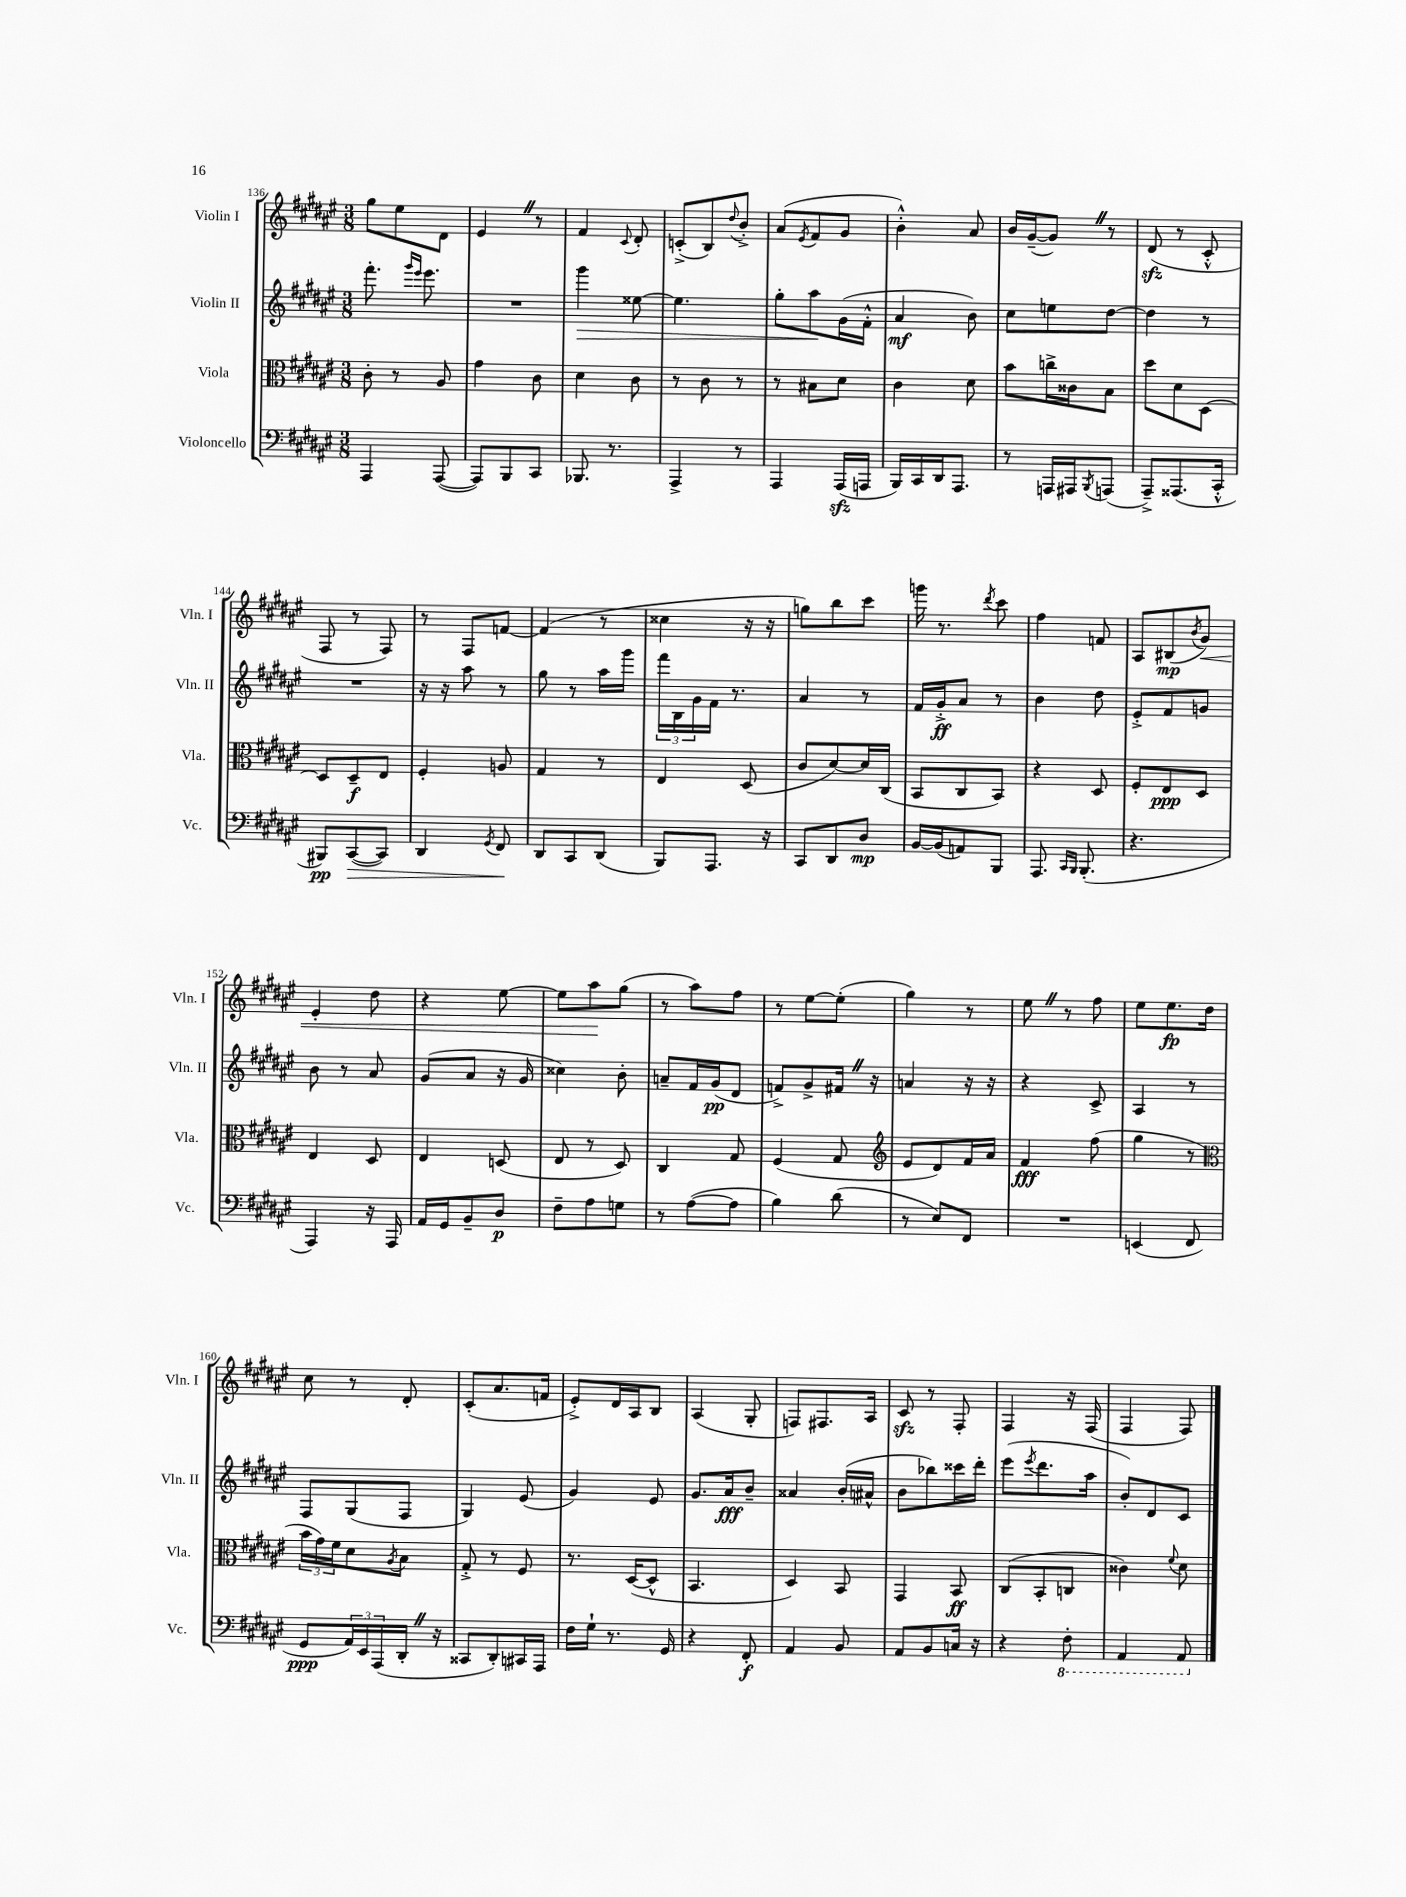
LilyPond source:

<<
\new StaffGroup <<
\new Staff = "s0" \with { instrumentName = "Violin I" shortInstrumentName = "Vln. I" } {
    \clef treble \key fis \major \numericTimeSignature \time 3/8
    gis''8 eis''8 dis'8 |
    eis'4 \once \override BreathingSign.text = \markup { \musicglyph "scripts.caesura.straight" } \breathe r8 |
    fis'4 \appoggiatura { cis'8 } dis'8-. |
    c'8-.->( b8) \appoggiatura { dis''8 } b'8-.-> |
    ais'8( \acciaccatura { eis'8 } fis'8 gis'8 |
    b'4-.-^) ais'8 |
    b'16 gis'16~--( gis'8) \once \override BreathingSign.text = \markup { \musicglyph "scripts.caesura.straight" } \breathe r8 |
    dis'8\sfz( r8 cis'8-.-^ |
    fis8 r8 fis8) |
    r8 fis8 f'8~ |
    f'4( r8 |
    cisis''4 r16 r16 |
    g''8) b''8 cis'''8 |
    g'''16 r8. \acciaccatura { dis'''8 } cis'''8 |
    fis''4 f'8 |
    ais8 bis8\mp( \acciaccatura { b'8 } gis'8\<) |
    eis'4-. dis''8 |
    r4 eis''8~ |
    eis''8 ais''8\! gis''8( |
    r8 ais''8) fis''8 |
    r8 eis''8~ eis''8-.( |
    gis''4) r8 |
    eis''8 \once \override BreathingSign.text = \markup { \musicglyph "scripts.caesura.straight" } \breathe r8 fis''8 |
    eis''8 eis''8.\fp dis''16 |
    cis''8 r8 dis'8-. |
    cis'8-.( ais'8. f'16 |
    eis'8-.->) dis'16 ais16 b8 |
    ais4( gis8-. |
    f8) fis8. ais16 |
    cis'8\sfz r8 fis8-. |
    fis4 r16 fis16( |
    fis4 fis8) \bar "|." |
}
\new Staff = "s1" \with { instrumentName = "Violin II" shortInstrumentName = "Vln. II" } {
    \clef treble \key fis \major \numericTimeSignature \time 3/8
    fis'''8.-. \grace { gis'''16 eis'''16 } eis'''8. |
    R4. |
    gis'''4\> eisis''8~ |
    eisis''4. |
    gis''8-. ais''8\! gis'16( fis'16-.-^ |
    ais'4\mf b'8) |
    cis''8 e''8 dis''8~ |
    dis''4 r8 |
    R4. |
    r16 r16 ais''8 r8 |
    gis''8 r8 ais''16 gis'''16 |
    \tuplet 3/2 { fis'''16 b16 gis'16 } fis'16 r8. |
    ais'4 r8 |
    fis'16 gis'16-.->\ff ais'8 r8 |
    b'4 dis''8 |
    eis'8-.-> fis'8 g'8 |
    b'8 r8 ais'8 |
    gis'8( ais'8 r16 gis'16 |
    cisis''4) b'8-. |
    a'8-- fis'16 gis'16\pp( dis'8 |
    f'8->) gis'8-> fis'16 \once \override BreathingSign.text = \markup { \musicglyph "scripts.caesura.straight" } \breathe r16 |
    a'4 r16 r16 |
    r4 cis'8-> |
    ais4 r8 |
    fis8 gis8( fis8 |
    gis4) eis'8( |
    gis'4) eis'8 |
    gis'8. ais'16\fff b'8-- |
    aisis'4 b'16-.( ais'16-^ |
    b'8 bes''8) cisis'''16 dis'''16-. |
    eis'''8( \acciaccatura { eis'''8 } dis'''8. ais''16 |
    b'8-.) dis'8 cis'8 \bar "|." |
}
\new Staff = "s2" \with { instrumentName = "Viola" shortInstrumentName = "Vla." } {
    \clef alto \key fis \major \numericTimeSignature \time 3/8
    cis'8-. r8 ais8 |
    gis'4 cis'8 |
    dis'4 cis'8 |
    r8 cis'8 r8 |
    r8 bis8 dis'8 |
    cis'4 dis'8 |
    b'8 c''16-> cisis'16 b8 |
    dis''8 dis'8 dis8~ |
    dis8 dis8--\f eis8 |
    fis4-. a8 |
    gis4 r8 |
    eis4 dis8( |
    cis'8 dis'8~) dis'16 cis16( |
    b,8 cis8 b,8) |
    r4 dis8 |
    fis8-. eis8\ppp dis8 |
    eis4 dis8 |
    eis4 d8( |
    eis8 r8 dis8) |
    cis4 gis8 |
    fis4( gis8 |
    \clef treble eis'8 dis'8) fis'16 ais'16 |
    fis'4\fff fis''8( |
    gis''4 r8 |
    \clef alto \tuplet 3/2 { b'16 gis'16) fis'16 } dis'8 \acciaccatura { ais8 } b8 |
    gis8-.-> r8 fis8 |
    r8. dis16~( dis8-^ |
    b,4. |
    dis4) b,8 |
    gis,4 b,8\ff |
    cis8( b,8-. c8 |
    cisis'4) \appoggiatura { fis'8 } dis'8 \bar "|." |
}
\new Staff = "s3" \with { instrumentName = "Violoncello" shortInstrumentName = "Vc." } {
    \clef bass \key fis \major \numericTimeSignature \time 3/8
    ais,,4 ais,,8~( |
    ais,,8) b,,8 cis,8 |
    bes,,8. r8. |
    ais,,4-> r8 |
    ais,,4 ais,,16\sfz( a,,16 |
    b,,16) cis,16 dis,16 ais,,8. |
    r8 a,,16 ais,,16 \acciaccatura { b,,8 } a,,8( |
    ais,,8--->) aisis,,8.( cis,16-.-^ |
    bis,,8\pp) cis,8~\>( cis,8) |
    dis,4 \acciaccatura { gis,8 } fis,8\! |
    dis,8 cis,8 dis,8( |
    b,,8) ais,,8. r16 |
    cis,8 dis,8 dis8\mp |
    b,16~ b,16( a,8) b,,8 |
    ais,,8. \grace { cis,16 b,,16 } b,,8.-.( |
    r4. |
    ais,,4) r16 ais,,16 |
    ais,16 gis,16 b,8-- dis8\p |
    fis8-- ais8 g8 |
    r8 ais8~( ais8 |
    b4) dis'8( |
    r8 eis8) fis,8 |
    R4. |
    e,4( fis,8 |
    gis,8\ppp \tuplet 3/2 { ais,16) eis,16 ais,,16( } dis,16-. \once \override BreathingSign.text = \markup { \musicglyph "scripts.caesura.straight" } \breathe r16 |
    cisis,8 dis,8-.) cis,16 ais,,16 |
    fis16 gis16-! r8. gis,16 |
    r4 fis,8-.\f |
    ais,4 b,8 |
    ais,8 b,8 c16 r16 |
    r4 \ottava #-1 fis,8-. |
    ais,,4 ais,,8 \ottava #0 \bar "|." |
}
>>
>>
\layout { \context { \Score currentBarNumber = #136 } }
